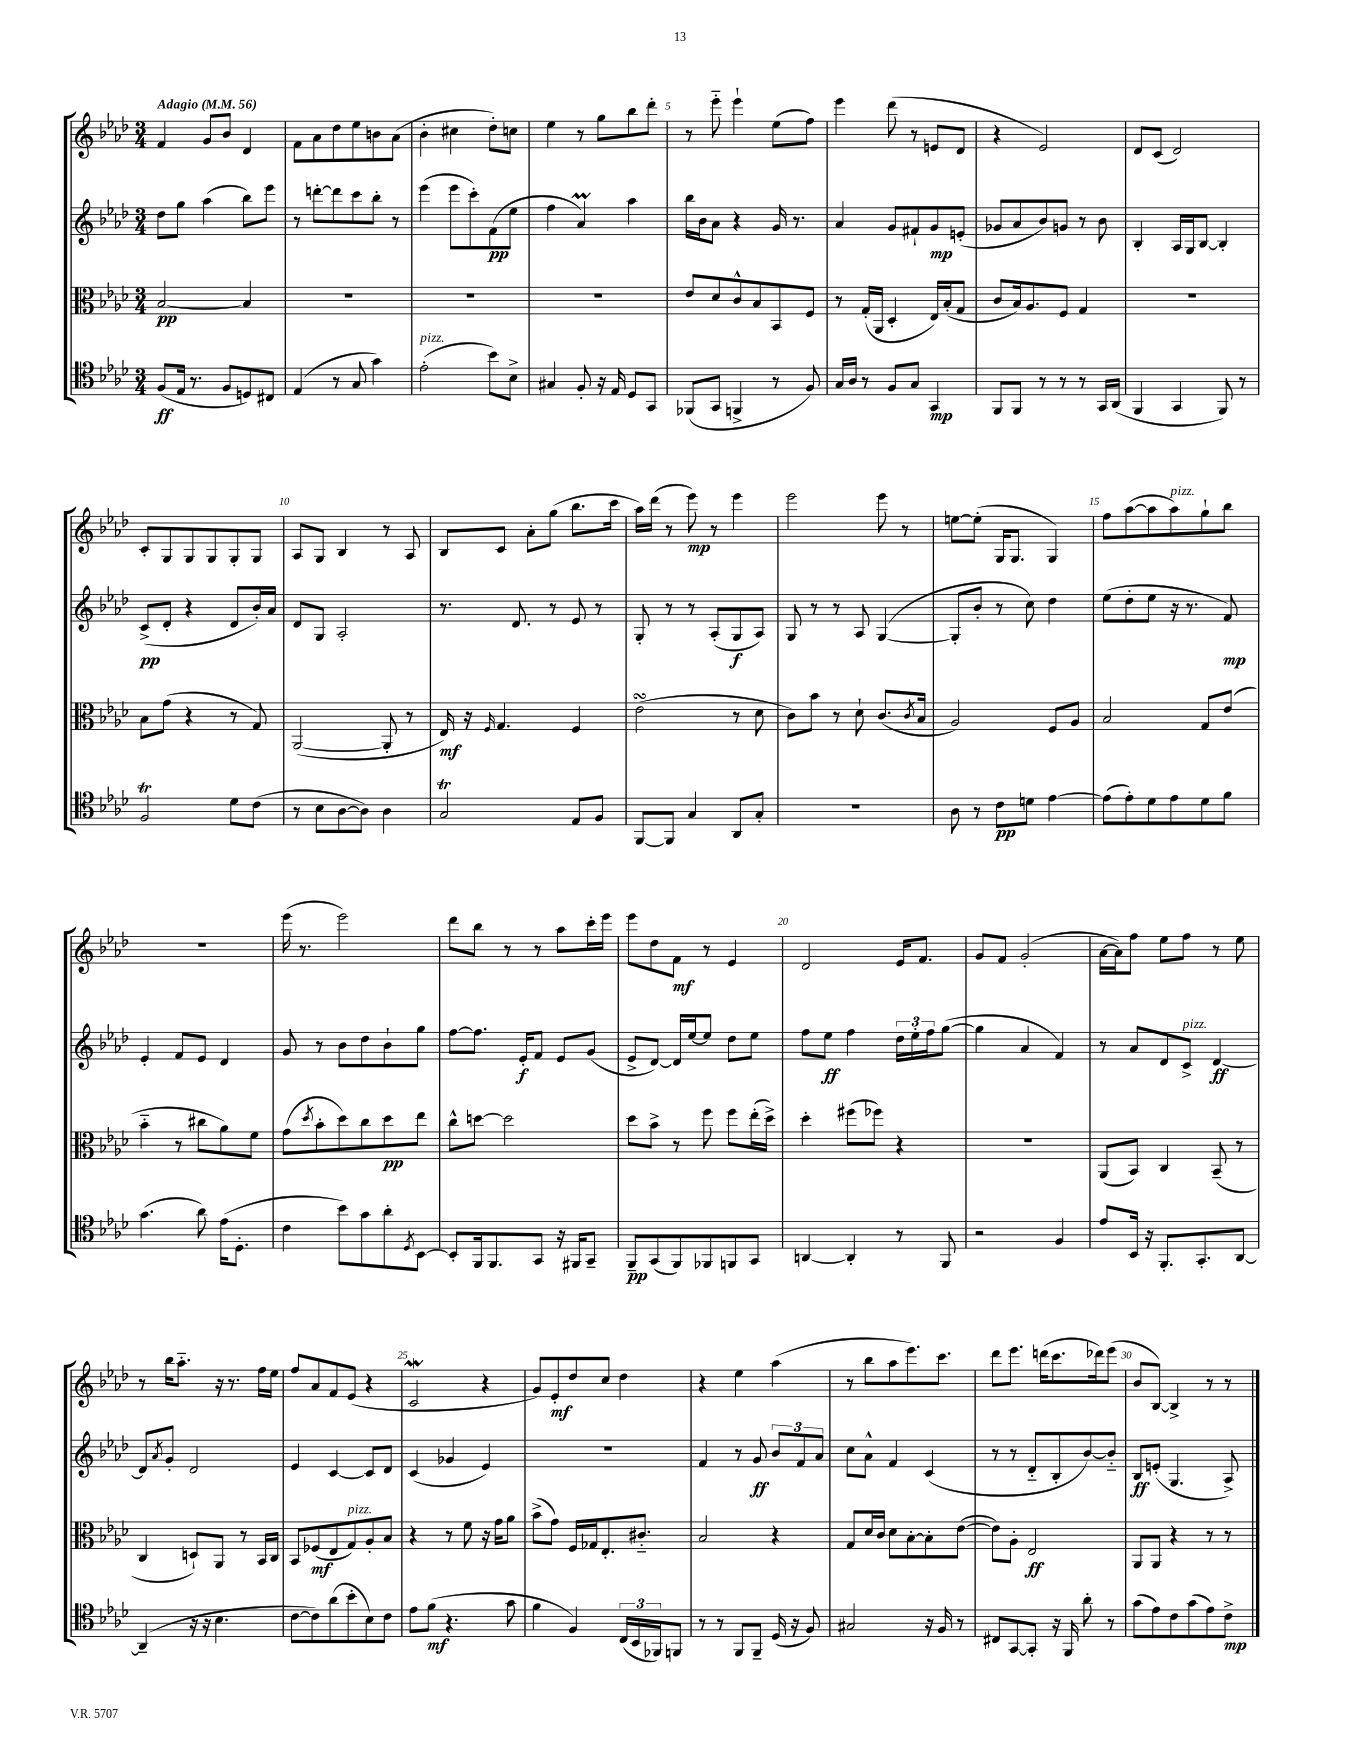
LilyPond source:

<<
\new StaffGroup <<
\new Staff = "s0" {
    \clef treble \key aes \major \numericTimeSignature \time 3/4 \tempo "Adagio" 4 = 56
    f'4 g'8 bes'8 des'4 |
    f'8 aes'8 des''8 ees''8 b'8 aes'8( |
    bes'4-. cis''4 des''8-.) c''8 |
    ees''4 r8 g''8 bes''8 des'''8-. |
    r8 ees'''8-_ ees'''4-! ees''8( f''8) |
    ees'''4 des'''8( r8 e'8 des'8 |
    r4 ees'2) |
    des'8 c'8( des'2) |
    c'8-. g8 g8 g8 g8-. g8 |
    aes8 g8 bes4 r8 aes8 |
    bes8 c'8 aes'8-. g''8( bes''8. c'''16 |
    aes''16) des'''16( r8 ees'''8\mp) r8 ees'''4 |
    ees'''2 ees'''8 r8 |
    e''8~ e''8-.( g16 g8. g4) |
    f''8 aes''8~( aes''8 aes''8^\markup { \italic "pizz." }) g''8-! bes''8 |
    R2. |
    ees'''16( r8. ees'''2) |
    des'''8 bes''8 r8 r8 aes''8 c'''16-. ees'''16 |
    ees'''8 des''8 f'8\mf r8 ees'4 |
    des'2 ees'16 f'8. |
    g'8 f'8 g'2-.( |
    aes'16~ aes'16) f''8 ees''8 f''8 r8 ees''8 |
    r8 bes''16 aes''8.-_ r16 r8. f''16 ees''16 |
    f''8 aes'8 f'8 ees'8( r4 |
    c'2\mordent r4 |
    g'8) ees'8-.\mf des''8 c''8 des''4 |
    r4 ees''4 aes''4( |
    r8 bes''8 aes''8 ees'''8.) c'''8. |
    des'''8 ees'''8. d'''16( c'''8. des'''16) ees'''8( |
    bes'8 bes8~) bes4-> r8 r8 \bar "|." |
}
\new Staff = "s1" {
    \clef treble \key aes \major \numericTimeSignature \time 3/4
    des''8 g''8 aes''4( bes''8) ees'''8 |
    r8 d'''8~-. d'''8 c'''8 bes''8-. r8 |
    ees'''4( ees'''8 c'''8-.) f'8\pp( ees''8 |
    f''4 aes'4\prall) aes''4 |
    bes''16 bes'16 aes'8 r4 g'16 r8. |
    aes'4 g'8 fis'8-! g'8\mp e'8-.( |
    ges'8 aes'8 bes'8) g'8 r8 bes'8 |
    bes4-. aes16 g16 bes8~ bes4-. |
    c'8->\pp( des'8-. r4 des'8 bes'16-.) aes'16 |
    des'8 g8 aes2-. |
    r8. des'8. r8 ees'8 r8 |
    g8-. r8 r8 aes8-.( g8\f aes8) |
    g8 r8 r8 aes8 g4~( |
    g8-. bes'8-. r8 c''8) des''4 |
    ees''8( des''8-. ees''8 r16 r8. f'8\mp) |
    ees'4-. f'8 ees'8 des'4 |
    g'8 r8 bes'8 des''8 bes'8-! g''8 |
    f''8~ f''8. ees'16-.\f f'8 ees'8 g'8( |
    ees'8-> des'8~) des'16 ees''16~ ees''8 des''8 ees''8 |
    f''8 ees''8\ff f''4 \tuplet 3/2 { des''16 ees''16-. f''16 } g''8~( |
    g''4 aes'4 f'4) |
    r8 aes'8 des'8 c'8->^\markup { \italic "pizz." } des'4~\ff |
    des'8 \acciaccatura { aes'8 } g'8-. des'2 |
    ees'4 c'4~ c'8 des'8 |
    c'4( ges'4 ees'4) |
    R2. |
    f'4 r8 g'8\ff \tuplet 3/2 { bes'8 f'8 aes'8 } |
    c''8 aes'8-^ f'4 c'4( |
    r8 r8 des'8-_ bes8-. bes'8~) bes'8-_ |
    bes8\ff e'8-.( g4. aes8->) \bar "|." |
}
\new Staff = "s2" {
    \clef alto \key aes \major \numericTimeSignature \time 3/4
    bes2~\pp bes4 |
    R2. |
    R2. |
    R2. |
    ees'8 des'8 c'8-^ bes8 bes,8 f8 |
    r8 g16-.( aes,16 des4-. ees16) bes16-.( g8 |
    c'8 bes16) aes8. f8 g4 |
    R2. |
    bes8 g'8( r4 r8 g8) |
    aes,2~( aes,8-. r8 |
    ees16\mf) r16 \grace { f16 } g4. f4 |
    ees'2\turn( r8 des'8 |
    c'8) bes'8 r8 des'8-! c'8.( \acciaccatura { c'8 } bes16 |
    aes2) f8 aes8 |
    bes2 g8 ees'8( |
    bes'4-_ r8 cis''8 aes'8) f'8 |
    g'8( \acciaccatura { des''8 } bes'8-. des''8) c''8 des''8\pp ees''8 |
    c''8-^ d''8~ d''2 |
    des''8 bes'8-> r8 f''8 f''8 ees''16-.( des''16->) |
    des''4-. fis''8( fes''8) r4 |
    R2. |
    aes,8( bes,8) c4 bes,8--( r8 |
    c4 d8-!) aes,8 r8 bes,16 c16 |
    bes,8 fes8\mf( ees8 g8^\markup { \italic "pizz." }) aes8-. bes8 |
    r4 r8 f'8 r16 g'16 aes'8 |
    bes'8->( g'8) f16 ges16 ees8.-. cis'8.-_ |
    bes2 r4 |
    g8 des'16 c'16 des'8 bes8~-. bes8-. ees'8~( |
    ees'8) aes8-. ees2\ff |
    aes,8 aes,8 r4 r8 r8 \bar "|." |
}
\new Staff = "s3" {
    \clef tenor \key aes \major \numericTimeSignature \time 3/4
    f8\ff( ees16 r8. f8 d8) cis8 |
    ees4( r8 g8 g'4) |
    ees'2-.^\markup { \italic "pizz." }( bes'8) bes8-> |
    gis4 f8-. r16 ees16 des8 g,8 |
    fes,8( g,8 f,4-> r8 f8) |
    g16 aes16 r8 f8 g8 g,4\mp |
    f,8 f,8 r8 r8 r8 g,16 aes,16( |
    f,4 g,4 f,8) r8 |
    f2\trill des'8 c'8( |
    r8 bes8 aes8~ aes8) aes4 |
    g2\trill ees8 f8 |
    f,8~ f,8 g4 aes,8 g8-. |
    R2. |
    aes8 r8 c'8\pp d'8 ees'4~ |
    ees'8( ees'8-.) des'8 ees'8 des'8 f'8 |
    g'4.( aes'8) ees'16( des8.-. |
    c'4 bes'8) g'8 aes'8-. \acciaccatura { des8 } bes,8~ |
    bes,8-. f,16 f,8. g,8 r16 fis,16 g,8-- |
    f,8--\pp g,8( f,8) fes,8 f,8 g,8 |
    a,4~ a,4-. r8 f,8 |
    r2 f4 |
    ees'8 bes,16 r16 f,8.-. g,8.-. aes,8~ |
    aes,4--( r16 r16 bes4. |
    c'8~ c'8) aes'8( bes'8-. bes8) c'8 |
    ees'8 f'8\mf( r4. g'8 |
    f'4 f4) \tuplet 3/2 { c16( bes,16 fes,16) } f,8 |
    r8 r8 f,8 f,8-- des16( r16 f8) |
    gis2 r16 f16 r8 |
    cis8 g,8~ g,8-. r16 f,16 aes'8-. r8 |
    g'8( ees'8) c'8 g'8( ees'8) c'8->\mp \bar "|." |
}
>>
>>
\layout { \context { \Score \override BarNumber.break-visibility = ##(#f #t #t) barNumberVisibility = #(every-nth-bar-number-visible 5) } }
